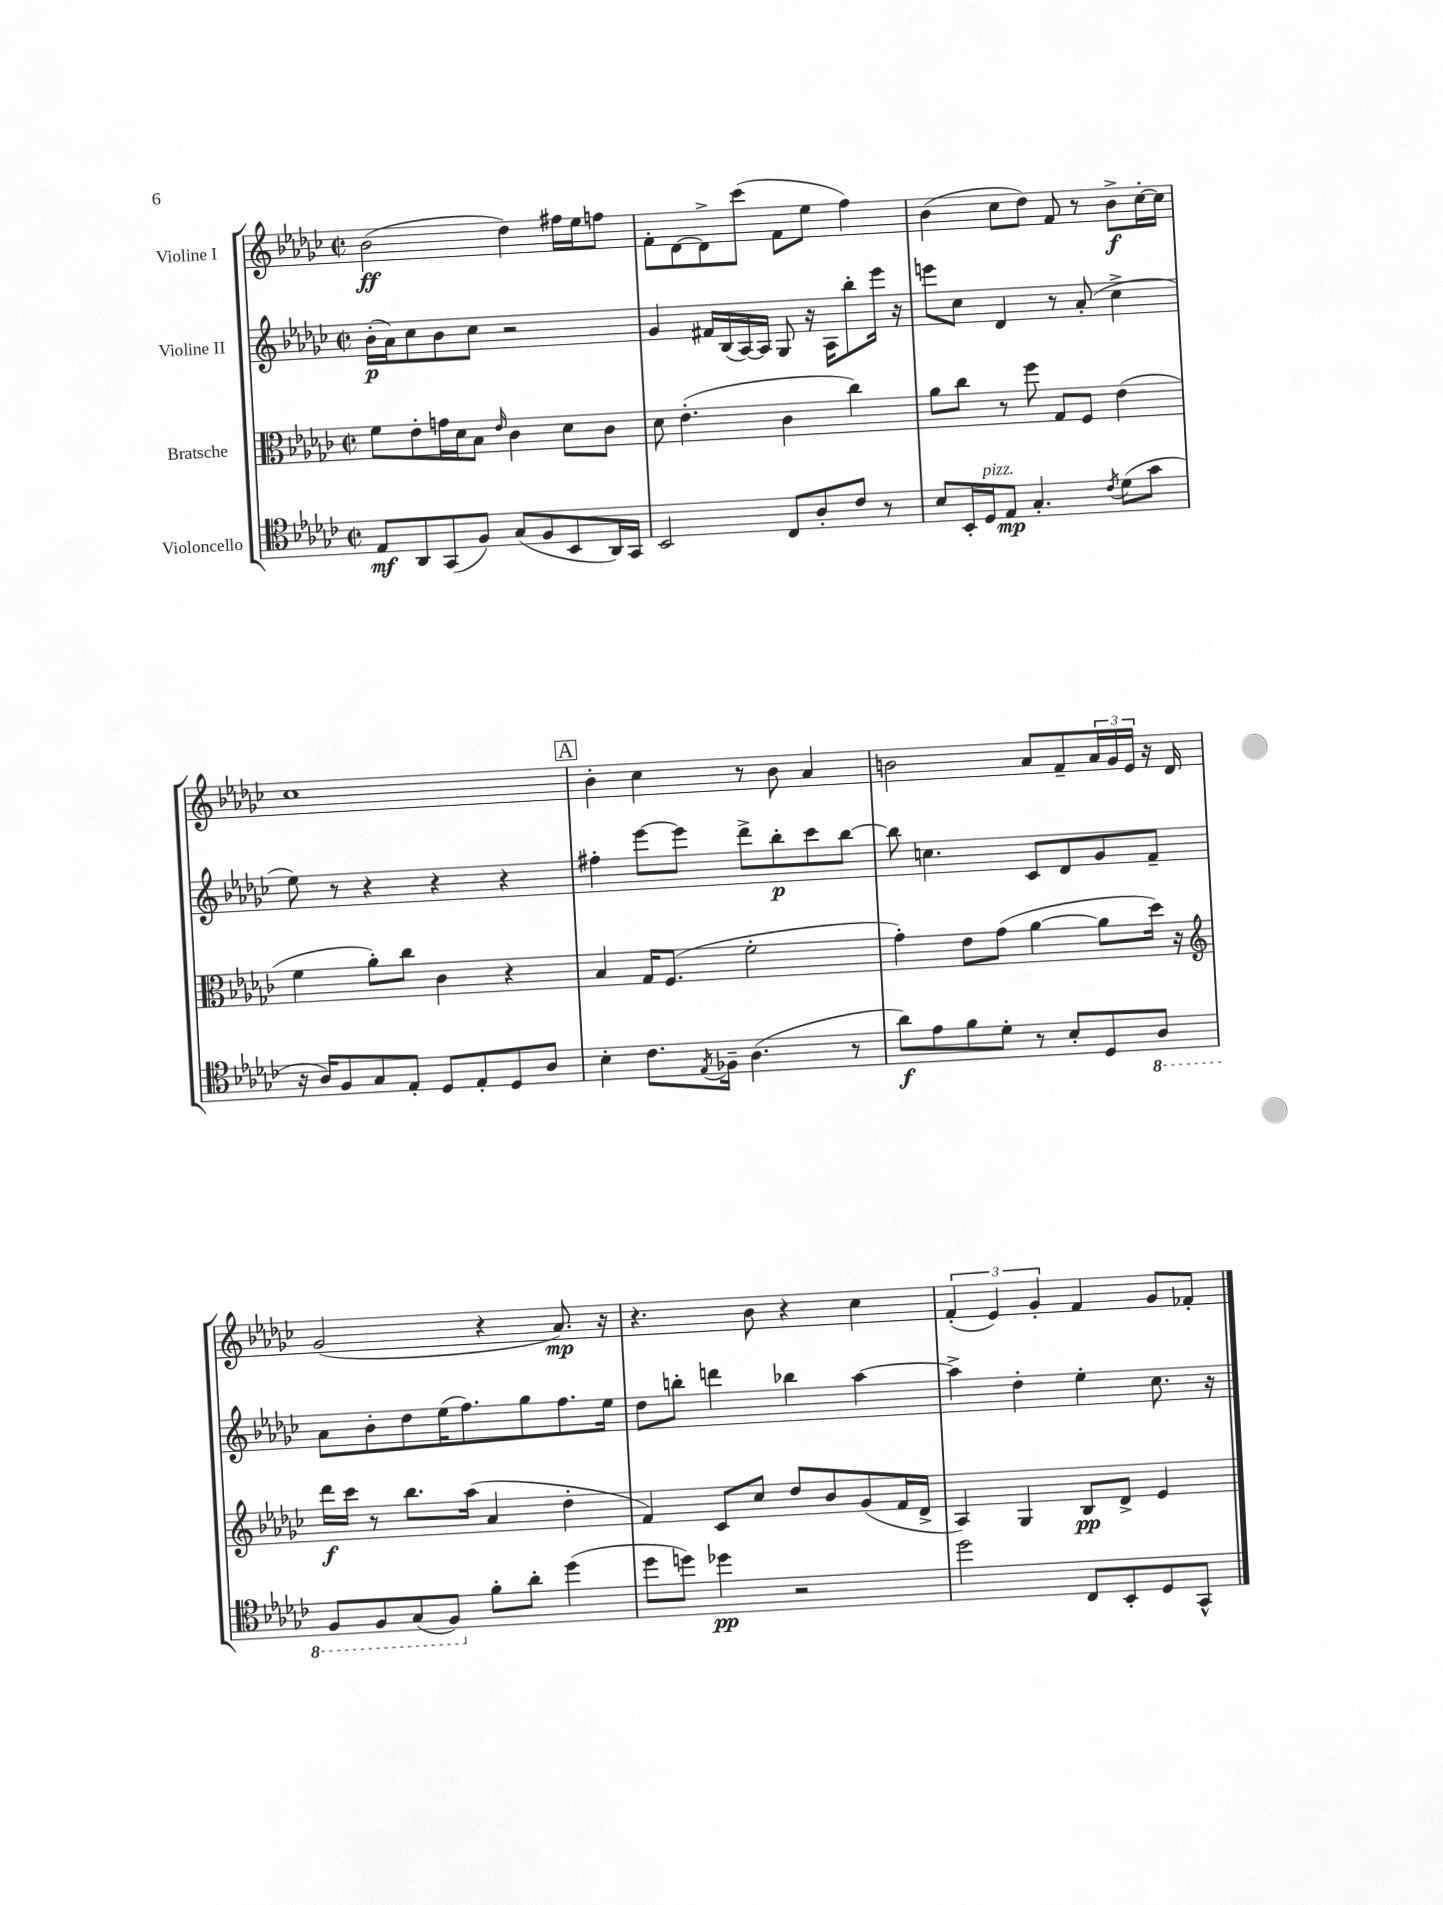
<<
\new StaffGroup <<
\new Staff = "s0" \with { instrumentName = "Violine I" } {
    \clef treble \key ges \major \defaultTimeSignature \time 2/2
    bes'2\ff( des''4) fis''16 ees''16 f''8 |
    f'8-. des'8~ des'8-> ces'''8( f'8 ees''8 f''4) |
    bes'4( ces''8 des''8) f'8 r8 bes'8->\f ces''16~-. ces''16 |
    ces''1 |
    \mark \markup { \box "A" } bes'4-. ces''4 r8 bes'8 aes'4 |
    b'2 aes'8 f'8-- \tuplet 3/2 { aes'16 ges'16 ees'16 } r16 des'16 |
    ges'2( r4 aes'8.\mp) r16 |
    r4. bes'8 r4 ces''4 |
    \tuplet 3/2 { f'4-.( ees'4) ges'4-. } f'4 ges'8 fes'8-. \bar "|." |
}
\new Staff = "s1" \with { instrumentName = "Violine II" } {
    \clef treble \key ges \major \defaultTimeSignature \time 2/2
    bes'16-.\p( aes'16) ces''8 bes'8 ces''8 r2 |
    ges'4 fis'16 bes16( aes16~) aes16 ges8 r16 aes16 bes''8-. ees'''16 r16 |
    e'''8 ces''8 des'4 r8 aes'8-.( ces''4-> |
    ees''8) r8 r4 r4 r4 |
    \mark \markup { \box "A" } fis''4-. ees'''8~ ees'''8 des'''8-> bes''8-.\p ces'''8 bes''8~ |
    bes''8 c''4. ces'8 des'8 ges'8 f'8-- |
    aes'8 bes'8-. des''8 ees''16( f''8.) ges''8 f''8. ees''16 |
    des''8 b''8-. d'''4 bes''4 aes''4~ |
    aes''4-> des''4-. ees''4-. ces''8. r16 \bar "|." |
}
\new Staff = "s2" \with { instrumentName = "Bratsche" } {
    \clef alto \key ges \major \defaultTimeSignature \time 2/2
    f'8 ees'8-. g'16 des'16 bes8 \grace { ees'16 } ces'4 des'8 ces'8 |
    des'8 ees'4.-.( ces'4 ces''4) |
    aes'8 ces''8 r8 f''8 ges8 f8 ees'4( |
    f'4 aes'8-.) ces''8 ces'4 r4 |
    \mark \markup { \box "A" } bes4 ges16 f8.( f'2-. |
    ges'4-.) ees'8 ges'8( aes'4~ aes'8 des''16) r16 |
    \clef treble des'''16\f ces'''16 r8 bes''8. aes''16( aes'4 des''4-. |
    f'4) ces'8 ces''8 des''8 bes'8 ges'8( f'16 des'16-> |
    aes4) ges4 bes8\pp des'8-> ees'4 \bar "|." |
}
\new Staff = "s3" \with { instrumentName = "Violoncello" } {
    \clef tenor \key ges \major \defaultTimeSignature \time 2/2
    ees8\mf aes,8 ges,8( f8) ges8( f8 bes,8 aes,16) ges,16 |
    bes,2 ces8 aes8-. ces'8 r8 |
    bes8 bes,16-. des16^\markup { \italic "pizz." } ees8\mp ges4.-. \acciaccatura { ces'8 } des'8( ges'8 |
    r16 aes16) f8 ges8 ees8-. des8 ees8-. des8 aes8 |
    \mark \markup { \box "A" } bes4-. ces'8. \acciaccatura { ees8 } fes16-- aes4.( r8 |
    aes'8\f) ees'8 f'8 des'8-. r8 bes8-. des8 \ottava #-1 aes,8 |
    f,8 f,8 ges,8( f,8) \ottava #0 f'8-. aes'8-. des''4( |
    des''8 d''8) des''4\pp r2 |
    des''2 ces8 bes,8-. des8 ges,8-^ \bar "|." |
}
>>
>>
\layout { \context { \Score \remove "Bar_number_engraver" } }
